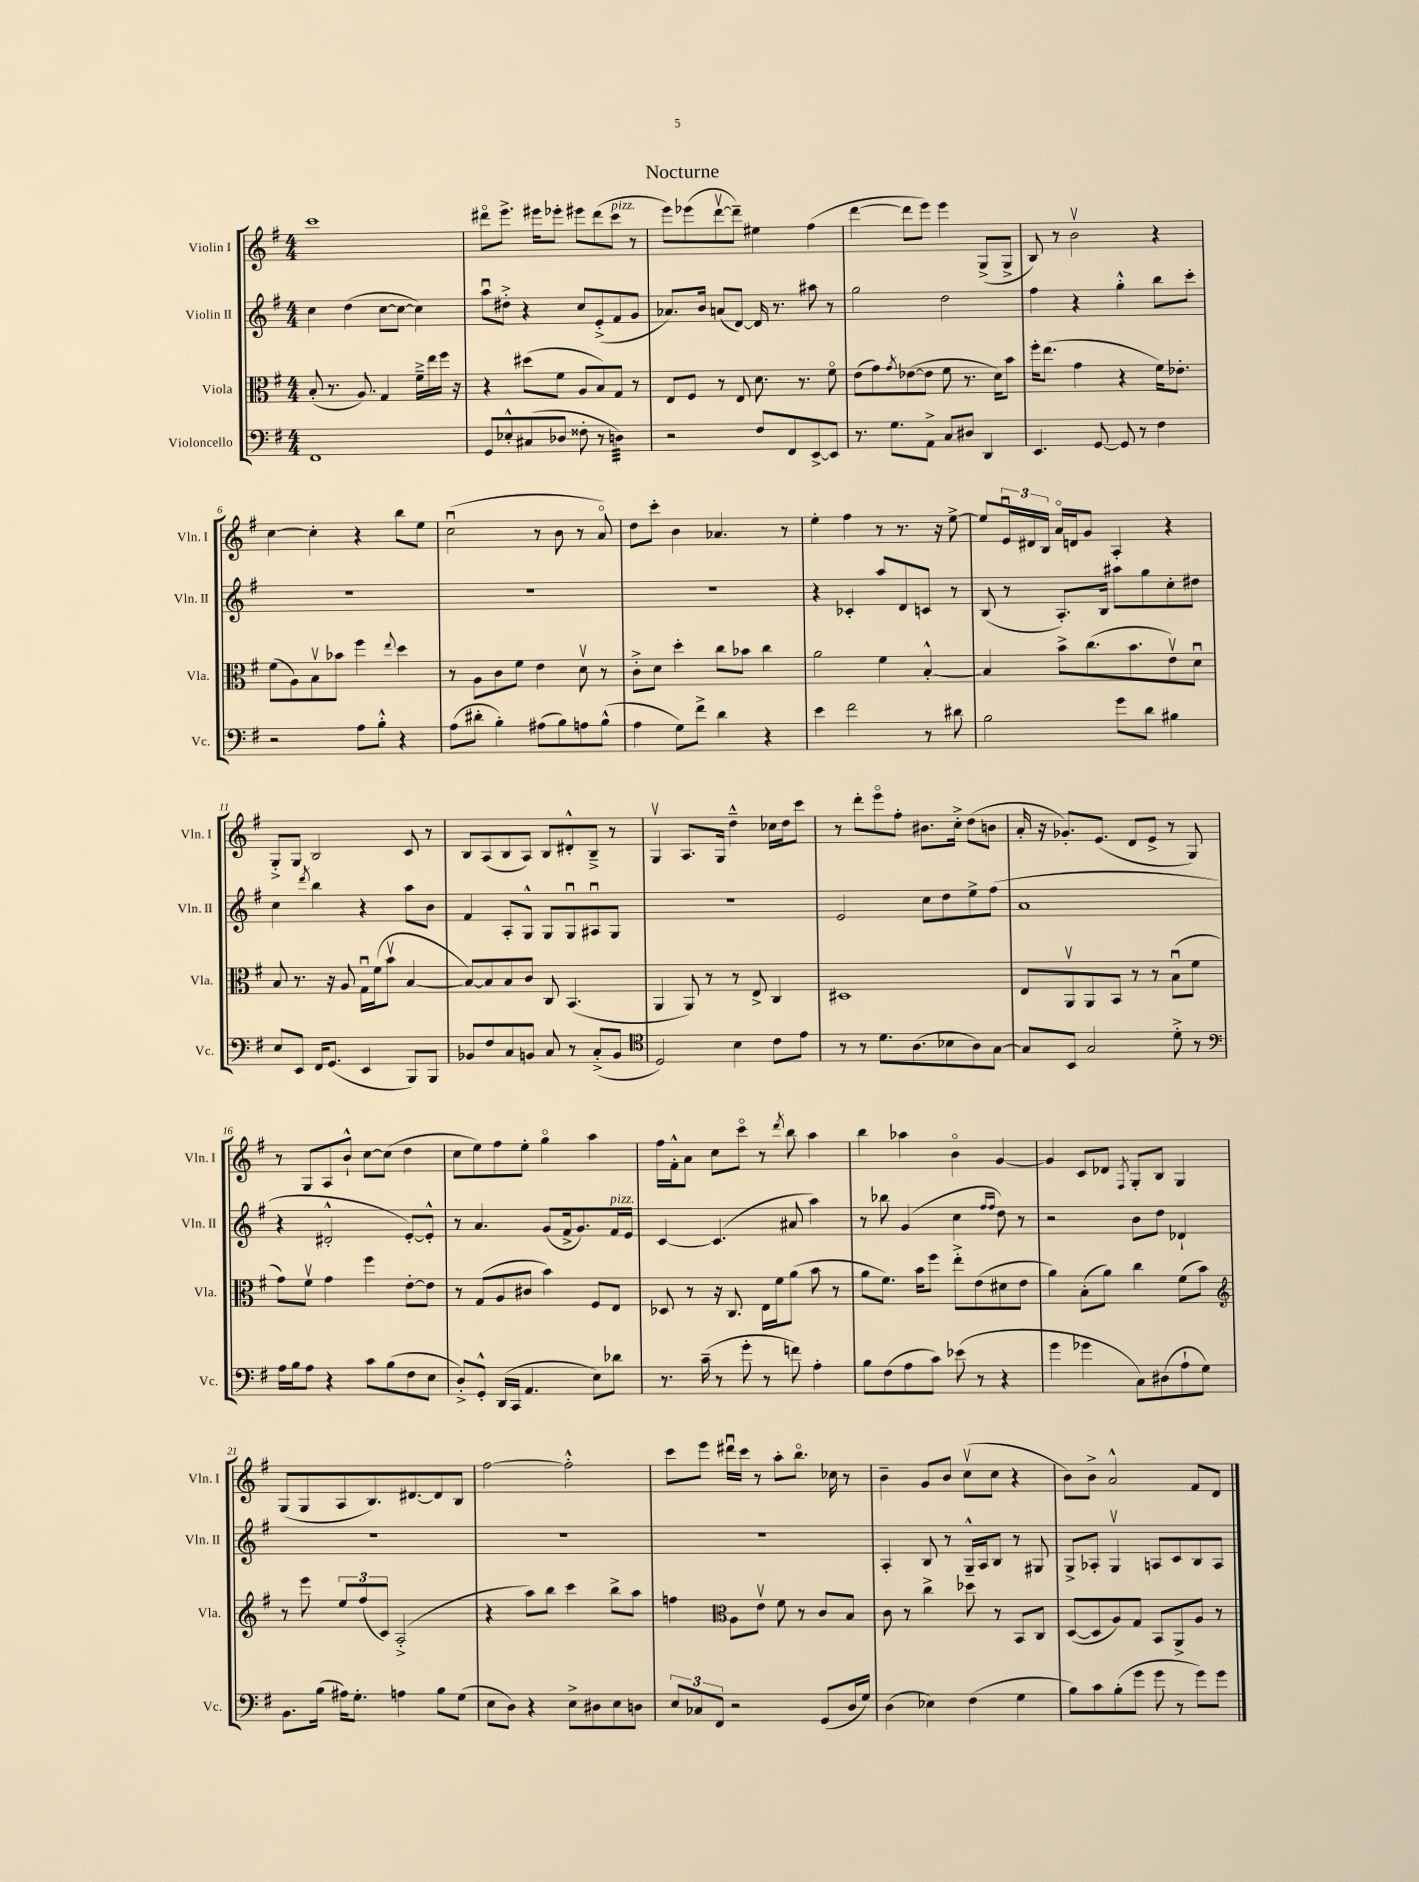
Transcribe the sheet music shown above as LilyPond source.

\header { title = "Nocturne" }
<<
\new StaffGroup <<
\new Staff = "s0" \with { instrumentName = "Violin I" shortInstrumentName = "Vln. I" } {
    \clef treble \key g \major \numericTimeSignature \time 4/4
    c'''1 |
    dis'''8\flageolet e'''8.-> eis'''16 ees'''8-. eis'''8 dis'''8( c'''8^\markup { \italic "pizz." } r8 |
    e'''8) ees'''8( d'''8~\upbow d'''8--) eis''4 fis''4( |
    d'''4~ d'''8 e'''8) e'''4 g8->( g8-> |
    b8) r8 b'2\upbow r4 |
    c''4~ c''4-. r4 b''8 e''8 |
    c''2\downbow( r8 b'8 r8 a'8\flageolet) |
    d''8 c'''8-. b'4 aes'4. r8 |
    e''4-. fis''4 r8 r8. r16 e''8~-> |
    e''8 \tuplet 3/2 { e'16\downbow dis'16 b16 } a'16\flageolet d'16 g'8 a4-. r4 |
    g8-.-> g8 b2 c'8 r8 |
    b8 a8( b8 a8) b8 dis'8-.-^ b8---> r8 |
    g4\upbow a8. g16 d''4---^ ces''16 d''16 c'''8 |
    r8 d'''8-. e'''8\flageolet fis''8-. bis'8. c''16-.-> d''8( b'8 |
    a'16-. r16 ges'8.-.) e'8.( d'8 e'8-> r8 g8) |
    r8 g8 a8 b'8-!-^ c''8~ c''8( d''4 |
    c''8 e''8) fis''8 e''8-. g''4\flageolet a''4 |
    fis''16 fis'16-.-^ a'8 c''8 c'''8\flageolet r8 \acciaccatura { d'''8 } b''8 a''4 |
    b''4 aes''4 b'4\flageolet g'4~ |
    g'4 c'8 des'8 \acciaccatura { fis8 } g8-. b8 g4 |
    g8( g8 a8 b8.) dis'8.~ dis'8 b8 |
    fis''2~ fis''2-.-^ |
    c'''8 e'''8 dis'''16\downbow c'''16 r8 a''8-. b''8.\flageolet ces''16 r8 |
    b'4-- g'8 b'8 c''8\upbow( c''8 r4 |
    b'8) b'8-> a'2-^ fis'8 d'8 \bar "|." |
}
\new Staff = "s1" \with { instrumentName = "Violin II" shortInstrumentName = "Vln. II" } {
    \clef treble \key g \major \numericTimeSignature \time 4/4
    c''4 d''4( c''8~ c''8~ c''4) |
    a''8\downbow dis''8-.-> r4 c''8 e'8-.->( fis'8 g'8 |
    aes'8.) b'16 a'8( d'8~) d'16 r8. ais''8 r8 |
    g''2 d''2 |
    fis''4 r4 g''4-.-^ b''8 c'''8-. |
    R1 |
    R1 |
    R1 |
    r4 ces'4-. a''8 d'8 c'8 r8 |
    b8( r8 a8.-.) b16 ais''8 g''8 c''8-. dis''8 |
    c''4 \acciaccatura { d'''8 } b''4 r4 a''8 b'8 |
    fis'4 a8-. g8-^ g8 g8\downbow ais8\downbow g8 |
    R1 |
    e'2 c''8 d''8 e''8-> fis''8( |
    a'1 |
    r4 dis'2-.-^ e'8~-.) e'8-.-^ |
    r8 a'4. g'8( fis'16-> g'8.) fis'16^\markup { \italic "pizz." } e'16 |
    c'4~ c'4.( ais'8 a''4) |
    r8 bes''8 g'4( c''4 \grace { fis''16 fis''16 } d''8) r8 |
    r2 b'8 d''8 des'4-! |
    R1 |
    R1 |
    R1 |
    a4-. b8 r8 g16---^ a16 b8 r8 gis8 |
    g8-> aes8-. g4\upbow a8 c'8 b8 a8 \bar "|." |
}
\new Staff = "s2" \with { instrumentName = "Viola" shortInstrumentName = "Vla." } {
    \clef alto \key g \major \numericTimeSignature \time 4/4
    b8-.( r8. a8.) g4 fis'16---> e''16 fis''16 r16 |
    r4 dis''8( fis'8 a8 b8) g8 r8 |
    e8 fis8 r8 e8 d'8. r8. fis'8\flageolet |
    e'8( g'8) \acciaccatura { g'8 } ees'8~( ees'8 fis'8 r8. d'16) b'8 |
    fis''16-. e''8.( g'4 r4 fis'16) ees'8.-. |
    fis'8( a8) b8\upbow bes'8 fis''4 \appoggiatura { e''8 } d''4 |
    r8 a8 c'8 fis'8 e'4 d'8\upbow r8 |
    c'8-.-> d'8 d''4-. c''8 bes'8 c''4 |
    a'2 fis'4 b4~-.-^ |
    b4 b'8-> c''8.( b'8. e'8\upbow) d'8\downbow |
    b8 r8. r16 a8 g16\downbow fis'16( b'8\upbow b4~ |
    b8~) b8 b8 c'8 c8 b,4.( |
    a,4 a,8) r8 r8 e8-> c4 |
    dis1 |
    e8 a,8\upbow a,8 b,8 r8 r8 b8\downbow( fis'8 |
    g'8) fis'8\upbow g'4 fis''4 e'8~-. e'8 |
    r8 g8( a8 cis'8 b'4) fis8 e8 |
    des8 r8 r16 c8. e16 fis'16 a'8( b'8 r8 |
    a'8 fis'8.) b'16 fis''8 e''8-.-> e'8( dis'8 e'8 |
    a'4) b8-.( a'8) c''4 fis'8( b'8) |
    \clef treble r8 e'''8 \tuplet 3/2 { e''8 fis''8( c'8) } a2-.->( |
    r4 a''8) b''8 c'''4 b''8-> a''8 |
    f''4 \clef alto a8 e'8\upbow fis'8 r8 c'8 b8 |
    c'8 r8 c''4-> des''8 r8 b,8 c8 |
    d8~( d8 a8) g8 b,8 a,8-> a8 r8 \bar "|." |
}
\new Staff = "s3" \with { instrumentName = "Violoncello" shortInstrumentName = "Vc." } {
    \clef bass \key g \major \numericTimeSignature \time 4/4
    fis,1 |
    g,8 ees8-.-^ cis8( des8 fisis8-. r8 d4:32) |
    r2 fis8 fis,8 e,8~-> e,8 |
    r8. g8. a,8-> c8 dis8 d,4 |
    e,4. g,8~ g,8 r8 fis4 |
    r2 a8 b8-.-^ r4 |
    a8( dis'8-. b4-.) ais8( b8) a8 b8-^( |
    a4 g8) fis'8-> d'4 r4 |
    e'4 fis'2 r8 dis'8 |
    b2 g'8 d'8 bis4 |
    e8 e,8 fis,16 g,8.( e,4 b,,8) b,,8 |
    bes,8 fis8 c8 b,8 c8 r8 c8-.->( b,8 |
    \clef tenor d2) b4 c'8 e'8 |
    r8 r8 d'8. a8.( bes8 a8) g8~ |
    g8 b,8 g2 d'8-.-> r8 |
    \clef bass a16 b16 a8 r4 c'8 b8( fis8 e8 |
    d8-.->) g,8-.-^ d,16( c,16 a,4. e8) des'8 |
    r8. c'16--( r8 g'8-. r8 f'8) a4-. |
    b8 fis8( a8 c'8) ees'8( r8 r4 |
    g'4 ges'4 c8) dis8( a8-! g8) |
    b,8. b16( ais16) g8.-. a4 b8 g8( |
    e8 d8) r4 e8-> dis8 e8 d8 |
    \tuplet 3/2 { e8 ces8 fis,8 } r2 g,8( d16 g16) |
    d4( ees4) fis4( g4 |
    b8) c'8 b8-.( g'8 g'8 r8 g'8) g'8 \bar "|." |
}
>>
>>
